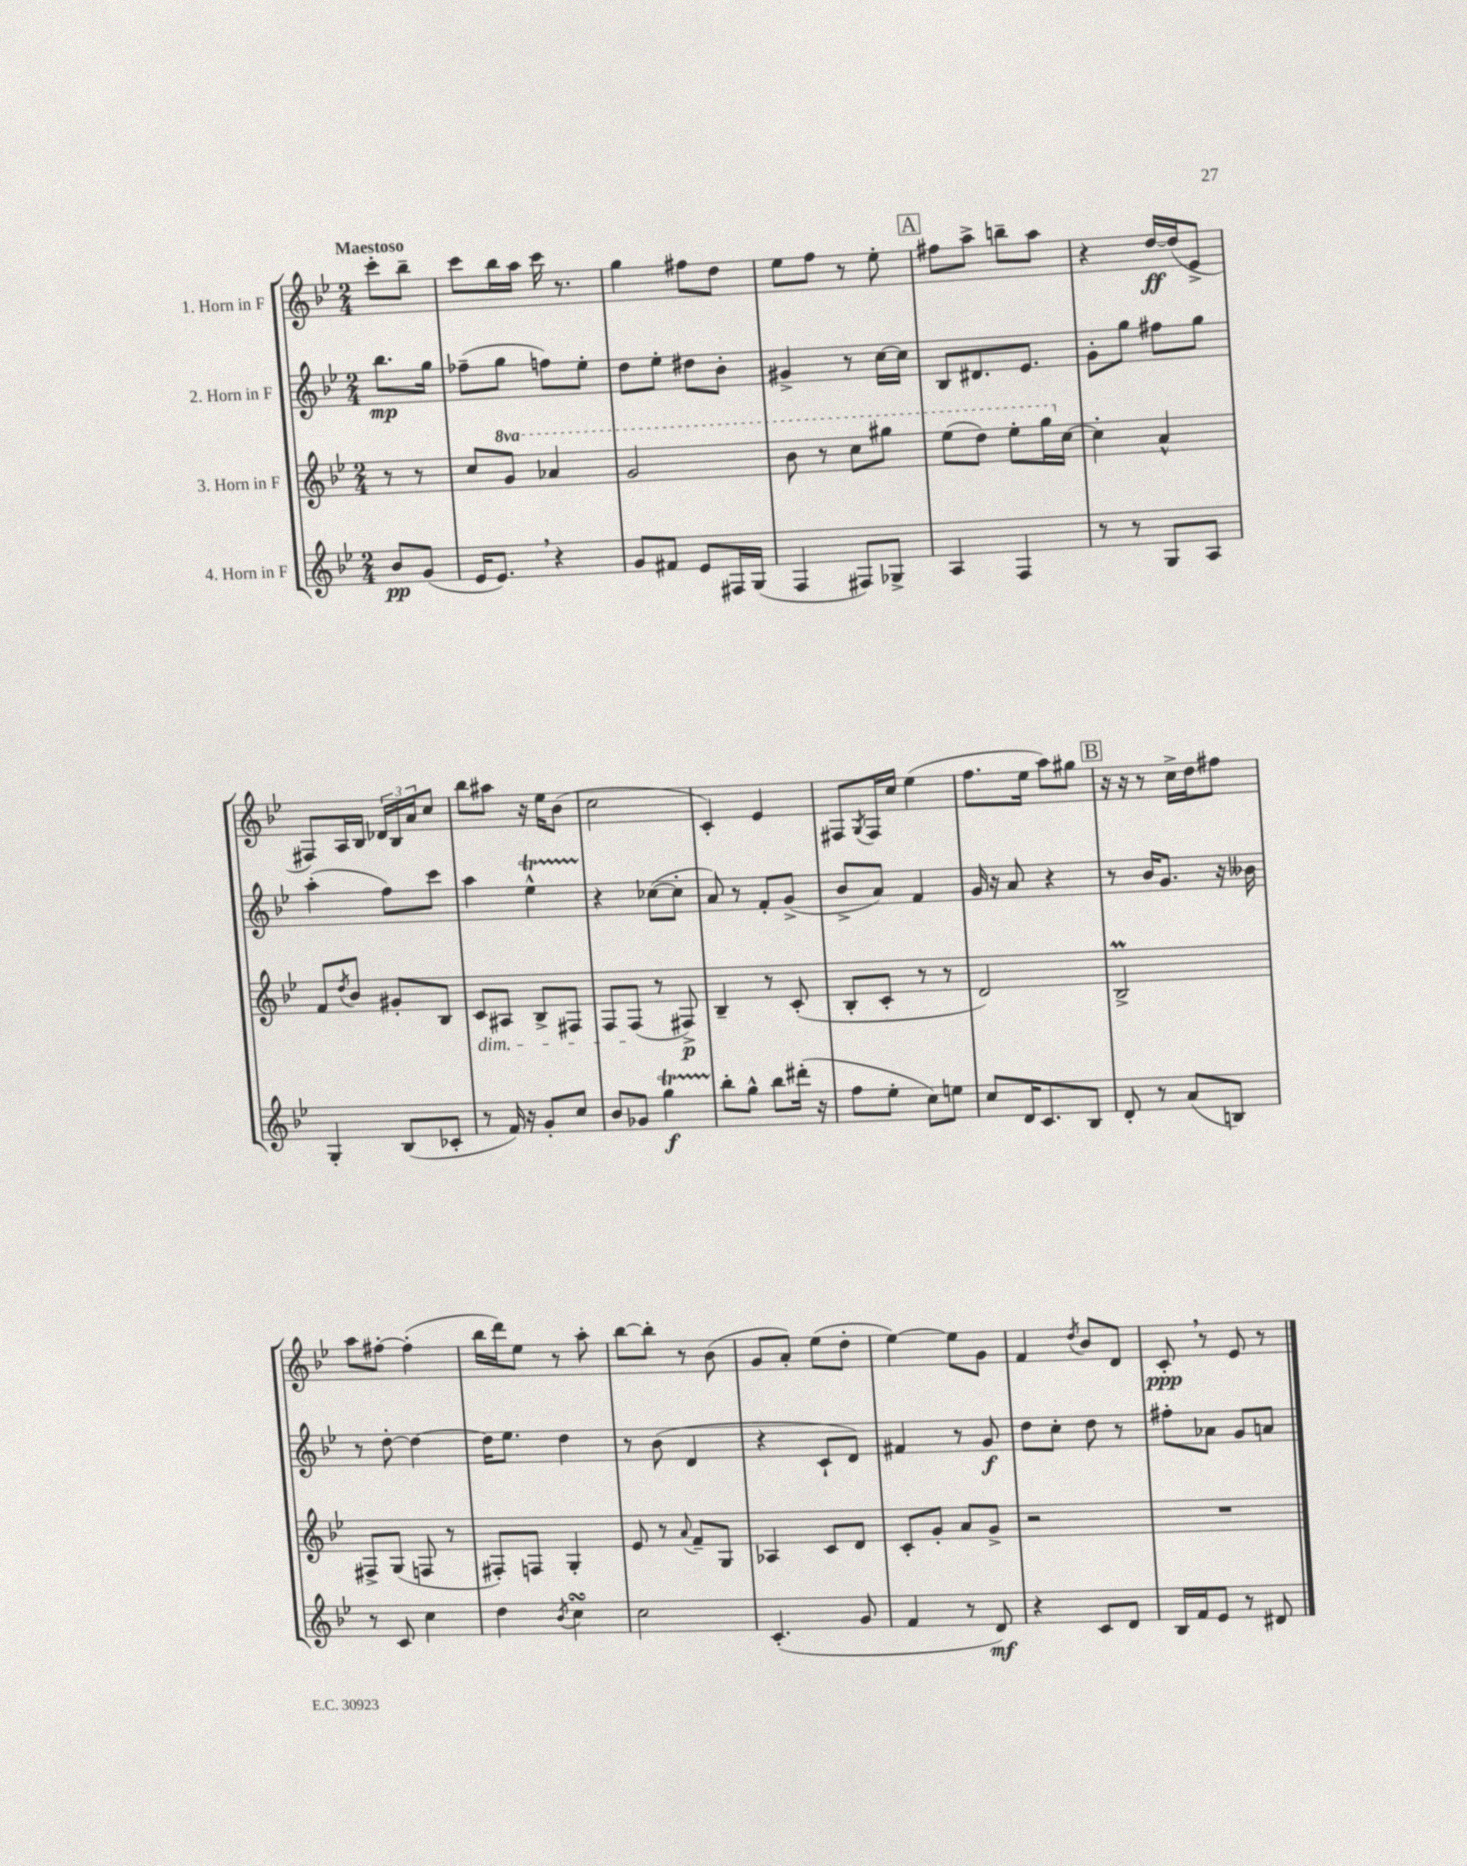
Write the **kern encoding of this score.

**kern	**kern	**kern	**kern
*staff4	*staff3	*staff2	*staff1
*clefG2	*clefG2	*clefG2	*clefG2
*k[b-e-]	*k[b-e-]	*k[b-e-]	*k[b-e-]
*M2/4	*M2/4	*M2/4	*M2/4
8b-/L	8r	8.bb-\L	8ccc'\L
(8g/J	8r	.	8bb-~\J
.	.	16gg\Jk	.
=	=	=	=
16e-/LK	8cc/L	(8ff-~\L	8ccc\L
8.e-/J)	.	.	.
.	8gg/J	8gg\J	16bb-\L
.	.	.	16aa\JJ
4r	4aa-/	8ff\L)	16ccc\
.	.	.	8.r
.	.	8ee-'\J	.
=	=	=	=
8g/L	2gg/	8dd\L	4gg\
8f#/J	.	8ee-'\J	.
8e-/L	.	8dd#\L	8ff#\L
16F#/L	.	8b-'\J	8dd\J
(16G/JJ	.	.	.
=	=	=	=
4F/	8bb-\	4g#^/	8ee-\L
.	8r	.	8ff\J
8F#/L)	8ccc\L	8r	8r
8G-^/J	8ggg#\J	[16cc\LL	8ee-'\
.	.	16cc\]JJ	.
=	=	=	=
4A/	(8eee-\L	8B-/L	8ff#\L
.	8ddd\J)	8.d#/	8aa^\J
4F/	8eee-'\L	.	8bb~\L
.	.	8.e-/J	.
.	16ggg\L	.	8aa\J
.	[16cc\JJ	.	.
=	=	=	=
8r	4cc'\]	8g'\L	4r
8r	.	8gg\J	.
8G/L	4a^^/	8ff#\L	[16dd/LL
.	.	.	(16dd/]J
8A/J	.	8gg\J	8e-^/J
=	=	=	=
4G'/	8f/L	(4aa'\	8F#/L)
.	8qdd/	.	.
.	8b-/J	.	16A/L
.	.	.	16B-/JJ
(8B-/L	8g#'/L	8ff\L)	24d-/LL
.	.	.	24B-/
.	.	.	24a/J
8c-'/J	8B-/J	8ccc\J	8cc/J
=	=	=	=
8r	8c/L	4aa\	8bb-\L
16f/)	8A#/J	.	8aa#\J
16r	.	.	.
8g'/L	8B-^/L	4ee-^^\	16r
.	.	.	16ee-\LK
8cc/J	8F#/J	.	(8b-\J
=	=	=	=
8b-/L	8F/L	4r	2cc\
8g-/J	(8F/J	.	.
4gg\	8r	([8cc-\L	.
.	8F#^/)	8cc-'\]J	.
=	=	=	=
8bb-'\L	4B-~/	8a/)	4c'/)
8gg^^\J	.	8r	.
8bb-\L	8r	8f'/L	4e-/
(16ddd#'\Jk	(8c'/	(8g^/J	.
16r	.	.	.
=	=	=	=
8ff\L	8B-'/L	8b-^/L	8F#/L
.	.	.	8qG/
8ee-'\J	8c'/J	8a/J)	16F#/L
.	.	.	16cc/JJ
8cc\L)	8r	4f/	(4ee-\
8ee\J	8r	.	.
=	=	=	=
8cc/L	2d/)	16g/	8.ff\L
.	.	16r	.
16d/K	.	8a/	.
8.c/	.	.	16ee-\Jk
.	.	4r	8aa\L)
8B-/J	.	.	8gg#\J
=	=	=	=
8d'/	2B-^/	8r	16r
.	.	.	16r
8r	.	16b-/LK	8r
.	.	8.g/J	.
(8a/L	.	.	16cc^\LL
.	.	.	16dd\J
8B/J)	.	16r	8ff#\J
.	.	16b--\	.
=	=	=	=
8r	8F#^/L	8r	8aa\L
8c/	(8G/J	[8dd'\	[8ff#'\J
4cc\	8F/	4dd\_	(4ff#'\]
.	8r	.	.
=	=	=	=
4dd\	8F#'/L)	16dd\]LK	16bb-\LL
.	.	8.ee-\J	16ddd\J)
.	8F/J	.	8ee-\J
8qb-/	.	.	.
4cc\	4G'/	4dd\	8r
.	.	.	8aa'\
=	=	=	=
2cc\	8e-/	8r	[8bb-\L
.	8r	(8b-\	8bb-'\]J
.	8qqa/	.	.
.	8f~/L	4d/	8r
.	8G/J	.	(8b-\
=	=	=	=
(4.c'/	4A-/	4r	8g/L
.	.	.	8a'/J)
.	8c/L	8c`/L	(8ee-\L
8g/	8d/J	8d/J)	8dd'\J
=	=	=	=
4f/	8c'/L	4f#/	[4ee-\)
.	8g'/J	.	.
8r	8a/L	8r	8ee-\]L
8d/)	8g^/J	8g/	8g\J
=	=	=	=
4r	2r	8dd\L	4f/
.	.	8cc'\J	.
.	.	.	8qdd/
8c/L	.	8dd\	8b-/L
8d/J	.	8r	8d/J
=	=	=	=
16B-/LL	2r	8ff#'\L	8c'/
16f/J	.	.	.
8e-/J	.	8a-\J	8r
8r	.	8g/L	8e-/
8d#/	.	8a/J	8r
==	==	==	==
*-	*-	*-	*-
